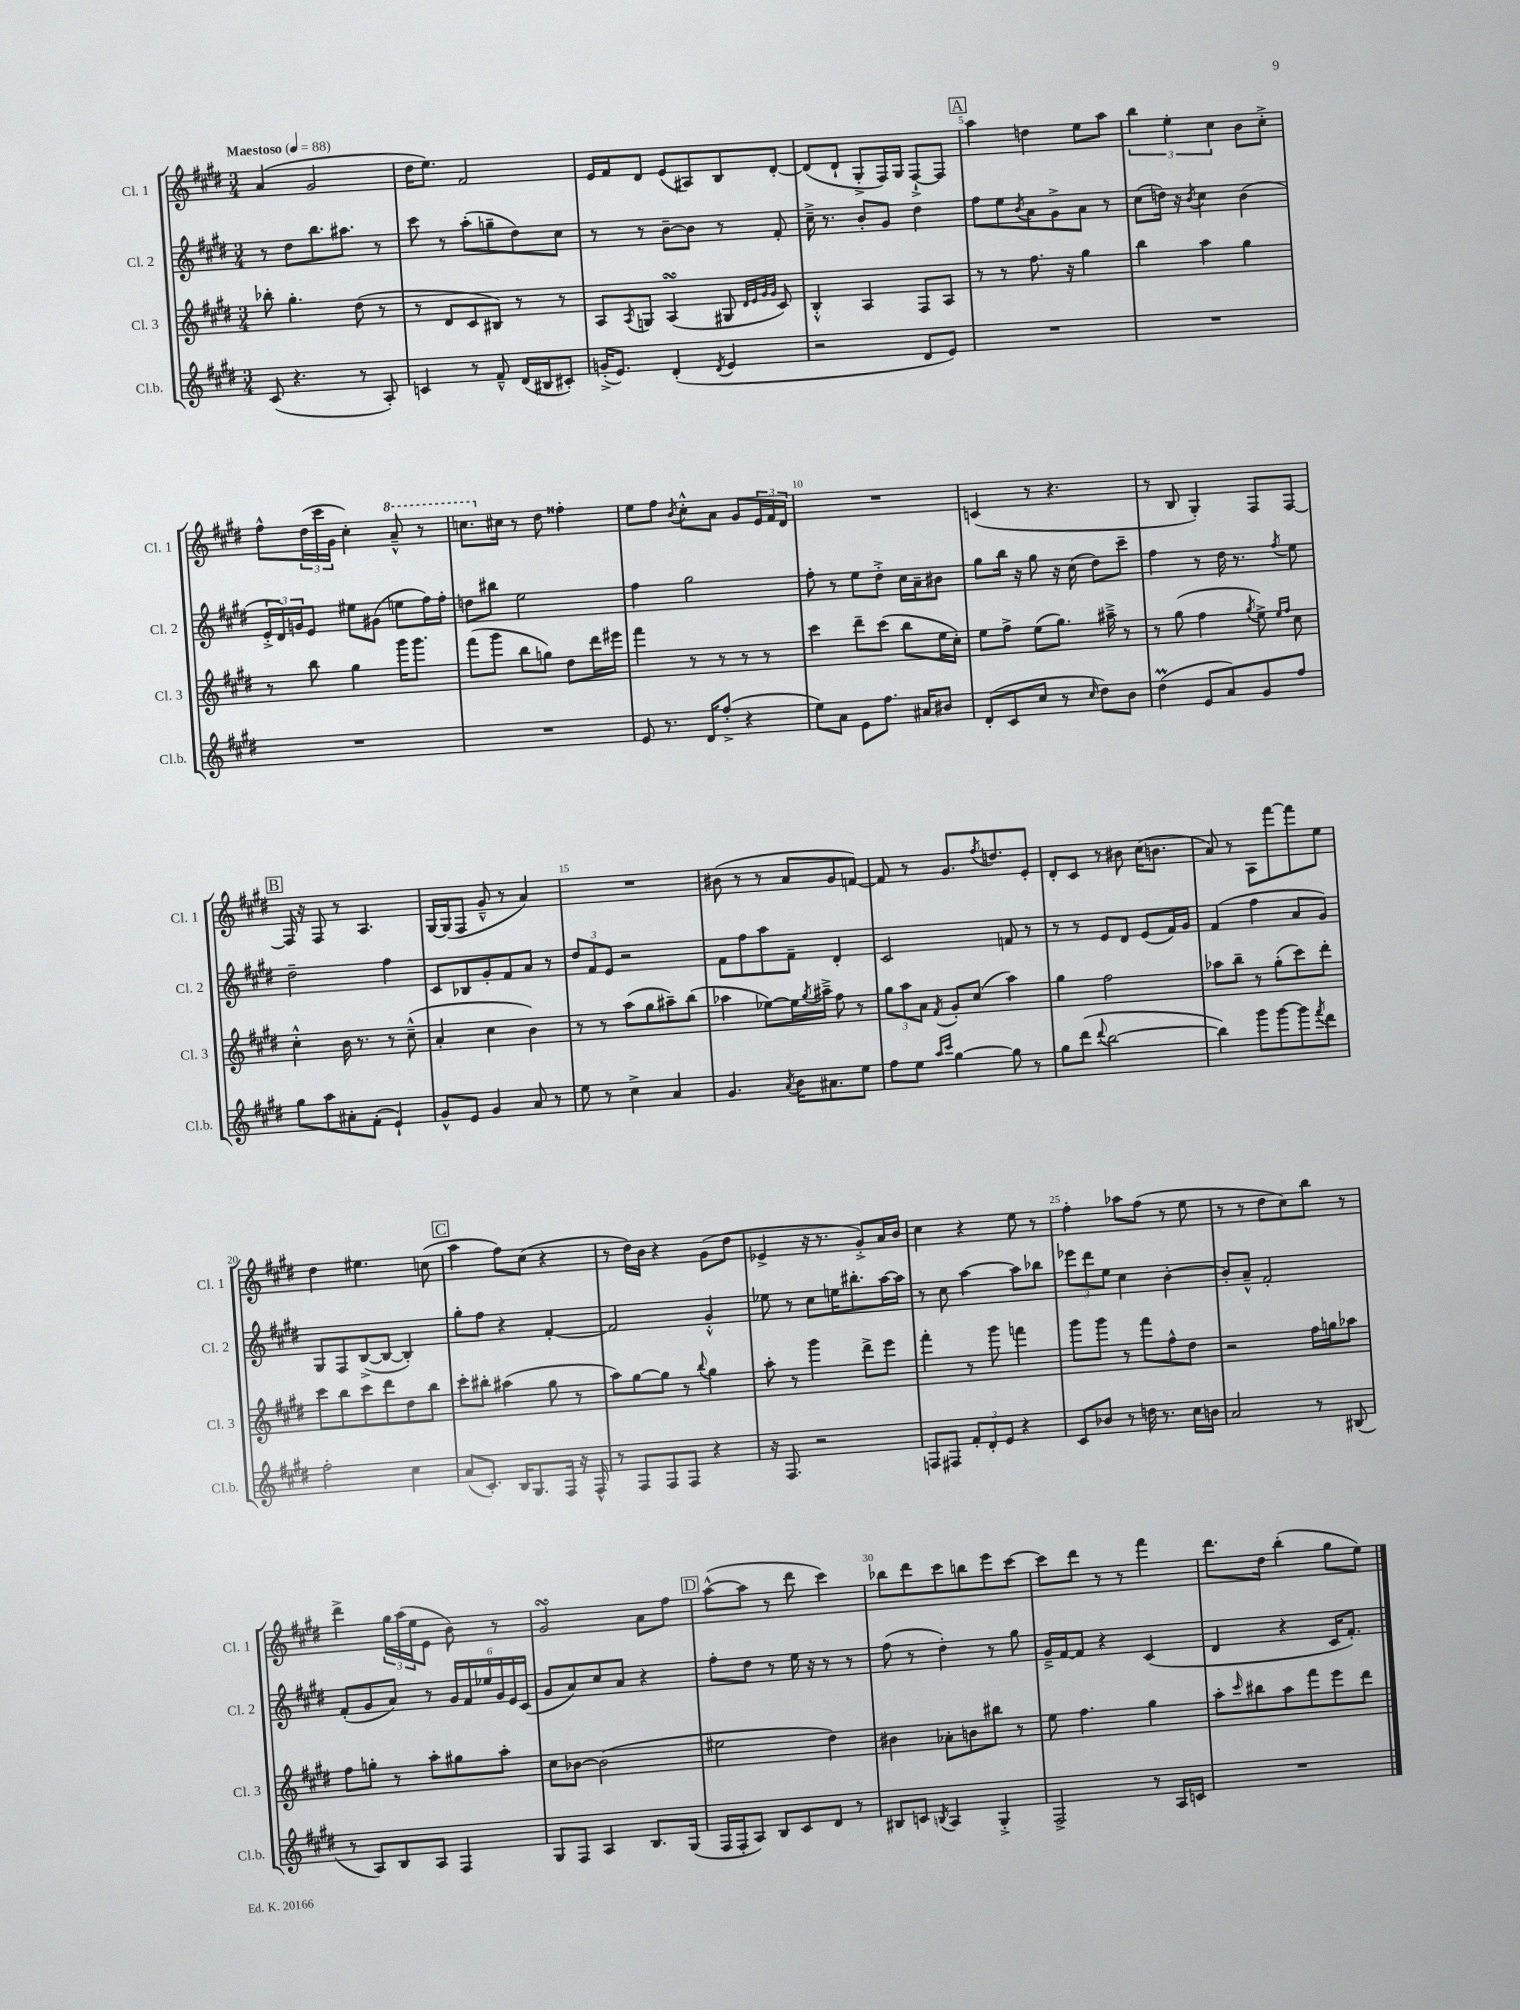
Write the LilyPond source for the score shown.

<<
\new StaffGroup <<
\new Staff = "s0" \with { instrumentName = "Cl. 1" shortInstrumentName = "Cl. 1" } {
    \clef treble \key e \major \numericTimeSignature \time 3/4 \tempo "Maestoso" 4 = 88
    a'4( gis'2 |
    dis''16 e''8.) fis'2 |
    e'16 fis'16 dis'8 e'8( ais8) b8 dis'8~-. |
    dis'8( dis'8-! gis8-.-> fis16) gis16 fis8~-!-> fis8 |
    \mark \markup { \box "A" } a''4 d''4 e''8 a''8 |
    \tuplet 3/2 { b''4 e''4-. cis''4 } b'8 cis''8-.-> |
    fis''8-^ \tuplet 3/2 { dis''16( cis'''16 gis'16 } cis''4-.) \ottava #1 a''8---^ r8 |
    c'''8. \ottava #0 cis''!16 r8 dis''8 fisis''4-. |
    e''8 fis''8 \acciaccatura { b'8 } cis''8-.-^ a'8 gis'8 \tuplet 3/2 { e'16 fis'16 dis'16 } |
    R2. |
    c'4( r8 r4. |
    r8 b8 gis4-.) fis8 fis8~ |
    \mark \markup { \box "B" } fis16 r16 fis8 r8 a4. |
    gis16~ gis16( fis8 gis'8---^ r8 a'4) |
    R2. |
    bis'8( r8 r8 a'8 gis'8 f'8~) |
    f'8 r8 gis'8. \acciaccatura { fis''8 } d''8. e'8-. |
    dis'8-. cis'8 r8 bis'8 cis''16( b'8. |
    a'8) r8 a8 fis'''8~ fis'''8 e''8 |
    dis''4 eis''4. c''8( |
    \mark \markup { \box "C" } a''4 fis''8) cis''8( r4 |
    r8 dis''16) b'16 r4 gis'8( dis''8 |
    ees'4-> r16 r8. gis'8-.->) a'16 b'16 |
    cis''4 r4 e''8 r8 |
    fis''4-. aes''8 fis''8( r8 e''8 |
    r8 r8 dis''8 cis''8) b''8 r8 |
    dis'''4-> \tuplet 3/2 { gis''16 a''16( e''16 } e'8 b'8) r8 |
    gis'2\turn a'8 fis''8 |
    \mark \markup { \box "D" } a''8~-^( a''8 r8 dis'''8 cis'''4) |
    bes''8 dis'''8 cis'''8 b''8 e'''8 cis'''8~ |
    cis'''8 dis'''8 r8 r8 fis'''4 |
    dis'''8. dis''16 b''4-.( gis''8 e''8) \bar "|." |
}
\new Staff = "s1" \with { instrumentName = "Cl. 2" shortInstrumentName = "Cl. 2" } {
    \clef treble \key e \major \numericTimeSignature \time 3/4
    r8 dis''8 b''8. ais''8. r8 |
    cis'''8 r8 a''8-.( g''8-- dis''8) cis''8 |
    r8 r8 b'8~-- b'8 r8 fis'8-. |
    cis''16---> r8. b'8-. gis'8 dis''4 |
    \mark \markup { \box "A" } fis''8 e''8 \acciaccatura { b'8 } a'8 gis'8-> a'8 r8 |
    cis''8( d''16) r16 \acciaccatura { b'8 } cis''4 b'4( |
    \tuplet 3/2 { e'16-.-> dis'16) g'16 } e'8 eis''8 gis'8( e''8 fis''16) fis''16-. |
    d''8 bis''8 e''2 |
    fis''4 gis''2 |
    fis''8-. r8 e''8 dis''8-.-> cis''16 a'16-- bis'8 |
    gis''8 b''16 r16 gis''8 r16 cis''16( dis''8) cis'''8-- |
    fis''4 r8 dis''16 r8. \acciaccatura { fis''8 } e''8 |
    \mark \markup { \box "B" } dis''2-- fis''4 |
    cis'8 bes8 gis'8-. fis'8 a'8 r8 |
    \tuplet 3/2 { dis''8 fis'8 e'8 } r2 |
    fis'8 fis''8 a''8 fis'8-- dis'4-. |
    cis'2 f'8 r8 |
    r8 r8 e'8 dis'8 e'8( fis'16) gis'16 |
    fis'4( fis''4 a'8 gis'8) |
    gis8 fis8 b8~->( b8~ b4-.) |
    \mark \markup { \box "C" } gis''8-. fis''8 r4 fis'4~-. |
    fis'2 gis'4-.-^ |
    ees''8 r8 cis''8 e''16 bis''8.-. a''16~ a''16 |
    r8 cis''8 a''4~ a''8 bes''8 |
    \tuplet 3/2 { ees'''8 dis'''8 e''8 } cis''4 b'4~-. |
    b'8-. a'8---^ fis'2-. |
    fis'8-.( gis'8 a'8) r8 \tuplet 6/4 { gis'16 fis'16 ees''16 gis'16 e'16 cis'16( } |
    gis'8 a'8) cis''8 a'8 r4 |
    \mark \markup { \box "D" } fis''8-. dis''8 r8 e''16 r16 r8 r8 |
    fis''8( r8 dis''4-.) r8 gis''8 |
    gis'16---> fis'16~ fis'8 r4 cis'4( |
    dis'4 r4 cis'16 fis'8.-.) \bar "|." |
}
\new Staff = "s2" \with { instrumentName = "Cl. 3" shortInstrumentName = "Cl. 3" } {
    \clef treble \key e \major \numericTimeSignature \time 3/4
    bes''8-. gis''4.-. dis''8( r8 |
    r8 dis'8 cis'8 bis8) r8 r8 |
    a8 \acciaccatura { a8 } g8 a4\turn( gis8 \grace { dis'32 e'32 gis'32 gis'32 } cis'8) |
    b4-.-^ a4 fis8 a8 |
    \mark \markup { \box "A" } r8 r8 fis''8. r16 gis''4 |
    b''4 a''4 gis''4 |
    r8 b''8 gis''4 gis'''16 gis'''8. |
    fis'''8( gis'''8 b''8 g''8) dis''8 dis'''16 eis'''16 |
    fis'''4 r8 r8 r8 r8 |
    cis'''4 dis'''8-- cis'''8( b''8 e''16 cis''16-.) |
    e''8 fis''8-> e''8( gis''8.) ais''16---> r8 |
    r8 gis''8( fis''4 \acciaccatura { gis''8 } e''8->) \grace { e''16 fis''16 } cis''8 |
    \mark \markup { \box "B" } cis''4-.-^ b'16 r8. r8 cis''8---^( |
    a'4-. cis''4 b'4) |
    r8 r8 a''8( gis''8 ais''8--) b''8( |
    aes''4 ees''8~) ees''16 \acciaccatura { gis''8 } ais''16---> fis''8 r8 |
    \tuplet 3/2 { gis''8 a''8 a'8 } \acciaccatura { fis'8 } gis'8-. cis''8( a''4) |
    gis''4 fis''2 |
    aes''8 b''8-- r8 gis''8-.( cis'''8) dis'''8-. |
    cis'''8 b''8 cis'''8 dis'''8 dis''8 b''8 |
    \mark \markup { \box "C" } cis'''8-. bis''8-. ais''4( gis''8 r8 |
    a''8) gis''8~ gis''8 r8 \appoggiatura { b''8 } gis''4 |
    a''8-. r8 gis'''4 dis'''8-> e'''8 |
    fis'''4-. r8 gis'''8 f'''4 |
    gis'''8 gis'''8 r8 fis'''8 fis''8-^ dis''8 |
    r2 fis''16 g''16 aes''8 |
    fis''8 g''8-. r8 a''8-. gis''8 a''8-. |
    cis''8 bes'8~ bes'2( |
    \mark \markup { \box "D" } eis''2 dis''4) |
    bis'4 aes'8-. b'8 bis''8 r8 |
    e''8 fis''4. gis''4 |
    a''8-. \grace { cis'''16 } bis''8 a''8 fis'''8 e'''8 dis'''8 \bar "|." |
}
\new Staff = "s3" \with { instrumentName = "Cl.b." shortInstrumentName = "Cl.b." } {
    \clef treble \key e \major \numericTimeSignature \time 3/4
    cis'8( r4. r8 a8-.) |
    c'4 r8 fis'8---^ dis'16( bis16 cis'8-.) |
    g'16-.->( e'8.) dis'4-.( \acciaccatura { dis'8 } e'4 |
    r2 dis'8 e'8) |
    \mark \markup { \box "A" } R2. |
    R2. |
    R2. |
    R2. |
    e'8 r8. dis'16 fis''8-.->( r4 |
    e''8) a'8 e'8 fis''8. ais'16 bis'8 |
    dis'8-.( cis'8 cis''8 r8 \grace { cis''16 } dis''8) b'8 |
    dis''4\prall( e'8 a'8) gis'8 fis''8 |
    \mark \markup { \box "B" } gis''8 a''8 ais'8-. fis'8-.( e'4-!) |
    gis'8-^ e'8 gis'4 a'8 r8 |
    e''8 r8 cis''4-> a'4 |
    gis'4. \acciaccatura { a'8 } b'16 ais'8. e''8 |
    fis''8 e''8 \grace { a''16 cis'''16 } gis''4~ gis''8 r8 |
    gis''8 dis'''8( \appoggiatura { dis'''8 } b''2~ |
    b''4) gis'''8 gis'''8~ gis'''8 \acciaccatura { fis'''8 } dis'''8 |
    fis''2-. cis''4 |
    \mark \markup { \box "C" } a'8( cis'8.-.) b16 gis8. fis16 r16 fis16-^ |
    r8 fis8 fis8 fis8 r4 |
    r16 fis8. r2 |
    f8 fis8 \tuplet 3/2 { fis'8-. dis'8-. e'8 } r4 |
    cis'8 bes'8 r8 d''16 r8. cis''16 b'16 |
    a'2 r8 bis8( |
    r8 a8) b8 a8 fis4 |
    gis8 fis8 a4 b8. gis16( |
    \mark \markup { \box "D" } fis16 fis16-. a8) b8 cis'8 dis'8 r8 |
    bis8 c'8 \acciaccatura { b8 } a4 gis4-.-> |
    fis2-> r8 a16 c'16 |
    R2. \bar "|." |
}
>>
>>
\layout { \context { \Score \override BarNumber.break-visibility = ##(#f #t #t) barNumberVisibility = #(every-nth-bar-number-visible 5) } }
